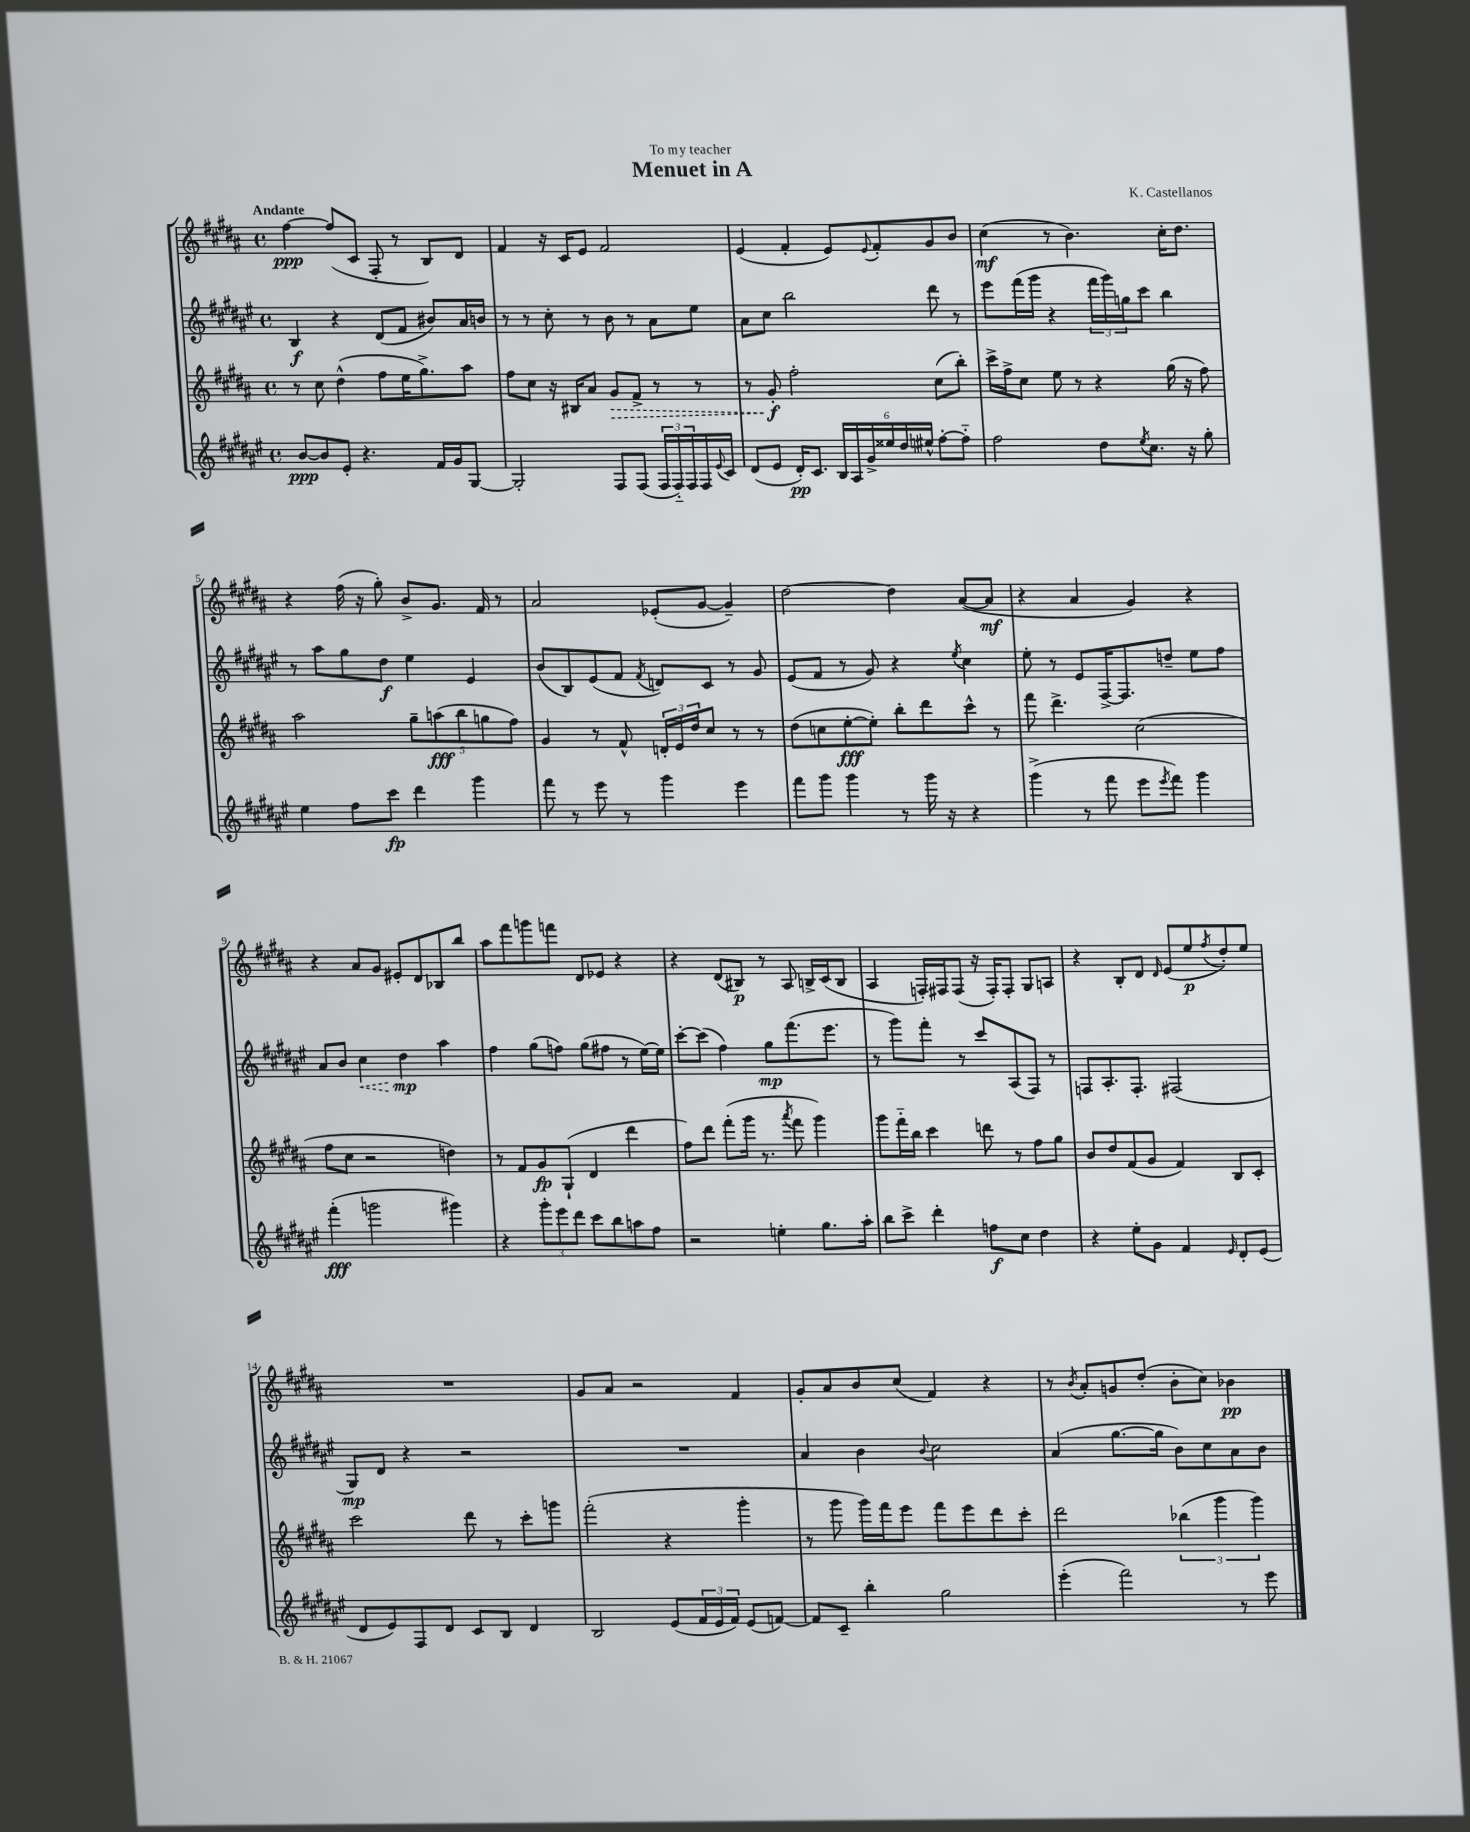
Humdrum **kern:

**kern	**dynam	**kern	**dynam	**kern	**dynam	**kern	**dynam
*part4	*part4	*part3	*part3	*part2	*part2	*part1	*part1
*staff4	*staff4	*staff3	*staff3	*staff2	*staff2	*staff1	*staff1
*clefG2	*	*clefG2	*	*clefG2	*	*clefG2	*
*k[f#c#g#d#a#e#]	*	*k[f#c#g#d#a#]	*	*k[f#c#g#d#a#e#]	*	*k[f#c#g#d#a#]	*
*M4/4	*	*M4/4	*	*M4/4	*	*M4/4	*
*met(c)	*	*met(c)	*	*met(c)	*	*met(c)	*
=1	=1	=1	=1	=1	=1	=1	=1
!	!	!	!	!	!	!LO:TX:a:B:t=Andante	!
[8b/L	ppp	8r	.	4B/	f	[4ff#\	ppp
8b/]	.	8cc#\	.	.	.	.	.
8e#'/J	.	(4dd#^^\	.	4r	.	(8ff#/L]	.
4.r	.	.	.	.	.	8c#/J	.
.	.	8ff#\L	.	(8d#/L	.	8F#'/	.
.	.	16ee\K	.	8f#/J	.	8r	.
.	.	8.gg#^\)	.	.	.	.	.
16f#/LL	.	.	.	8b#X/L)	.	8B/L)	.
16g#/J	.	.	.	.	.	.	.
[8G#/J	.	8aa#\J	.	16a#/L	.	8d#/J	.
.	.	.	.	16bn/JJ	.	.	.
=2	=2	=2	=2	=2	=2	=2	=2
2G#'/]	.	8ff#\L	.	8r	.	4f#/	.
.	.	8cc#\J	.	8r	.	.	.
.	.	16r	.	8cc#'\	.	16r	.
.	.	16B#X/KL	.	.	.	16c#/KL	.
.	.	8a#/J	.	8r	.	8e/J	.
!	!	!	!LO:HP:b	!	!	!	!
8F#/L	.	8g#/L	>	8b\	.	2f#/	.
(8F#/J	.	8f#^/J	.	8r	.	.	.
24F#/LL	.	8r	.	8a#\L	.	.	.
24F#/)	.	.	.	.	.	.	.
24F#/	.	.	.	.	.	.	.
16F#/	.	8r	.	8ee#\J	.	.	.
8qqe#/	.	.	.	.	.	.	.
16c#/JJ	.	.	.	.	.	.	.
=3	=3	=3	=3	=3	=3	=3	=3
(8d#/L	.	8r	.	8a#\L	.	(4e/	.
8e#/J	.	8g#'/	f	8cc#\J	.	.	.
16d#'/KL)	pp	2ff#'\	]	2bb\	.	4f#'/	.
8.c#/J	.	.	.	.	.	.	.
24B/LL	.	.	.	.	.	8e/L)	.
24A#/	.	.	.	.	.	.	.
24g#^/	.	.	.	.	.	.	.
.	.	.	.	.	.	8qqe/	.
24ee##X/	.	.	.	.	.	8f#'/	.
24dd#/	.	.	.	.	.	.	.
24ee#X^^/JJ	.	.	.	.	.	.	.
[8ff#'\L	.	(8cc#\L	.	8ddd#\	.	8g#/	.
8ff#\J]	.	8bb'\J)	.	8r	.	8b/J	.
=4	=4	=4	=4	=4	=4	=4	=4
2ff#\	.	16ccc#^\LL	.	8eee#\L	.	(4cc#\	mf
.	.	16ff#^\J	.	.	.	.	.
.	.	8cc#\J	.	(16fff#\L	.	.	.
.	.	.	.	16ggg#\JJ	.	.	.
.	.	8ee\	.	4r	.	8r	.
.	.	8r	.	.	.	4.b\)	.
8dd#\L	.	4r	.	24fff#\LL	.	.	.
.	.	.	.	24ggg#\)	.	.	.
.	.	.	.	24ggn\J	.	.	.
8qee#/	.	.	.	.	.	.	.
8.cc#\J	.	.	.	8ccc#\J	.	.	.
.	.	(16gg#\	.	4bb\	.	16cc#'\KL	.
16r	.	16r	.	.	.	8.dd#\J	.
8gg#'\	.	8ff#\)	.	.	.	.	.
!!LO:LB:g=z
=5	=5	=5	=5	=5	=5	=5	=5
4ee#\	.	2aa#\	.	8r	.	4r	.
.	.	.	.	8aa#\L	.	.	.
8ff#\L	.	.	.	8gg#\	.	(16ff#\	.
.	.	.	.	.	.	16r	.
8ccc#\J	fp	.	.	8dd#\J	f	8gg#'\)	.
4ddd#\	.	10gg#~\L	.	4ee#\	.	8b^/L	.
.	.	(10aan\	fff	.	.	.	.
.	.	.	.	.	.	8.g#/J	.
.	.	10bb\	.	.	.	.	.
4ggg#\	.	.	.	4e#/	.	.	.
.	.	10ggn\	.	.	.	.	.
.	.	.	.	.	.	16f#/	.
.	.	.	.	.	.	8r	.
.	.	10ff#\J)	.	.	.	.	.
=6	=6	=6	=6	=6	=6	=6	=6
8fff#\	.	4g#/	.	(8b/L	.	2a#/	.
8r	.	.	.	8B/)	.	.	.
8eee#\	.	8r	.	(8e#/	.	.	.
8r	.	8f#^^/	.	8f#/J	.	.	.
.	.	.	.	8qf#/	.	.	.
4ggg#\	.	24dn'/LL	.	8dn/L)	.	(8e-X'/L	.
.	.	24e/	.	.	.	.	.
.	.	24dd#/J	.	.	.	.	.
.	.	8cc#/J	.	8c#/J	.	[8g#/J	.
4eee#\	.	8r	.	8r	.	4g#~/])	.
.	.	8r	.	8g#/	.	.	.
=7	=7	=7	=7	=7	=7	=7	=7
8fff#\L	.	(8dd#\L	.	(8e#/L	.	[2dd#\	.
8ggg#\J	.	8ccn\	.	8f#/J	.	.	.
4ggg#\	.	[8ee'\	fff	8r	.	.	.
.	.	8ee'\J])	.	8g#/)	.	.	.
8r	.	8bb'\L	.	4r	.	4dd#\]	.
16ggg#\	.	8ddd#\	.	.	.	.	.
16r	.	.	.	.	.	.	.
.	.	.	.	8qee#/	.	.	.
4r	.	8ccc#^^\J	.	4cc#\	.	([8a#/L	.
.	.	8r	.	.	.	8a#/J]	mf
=8	=8	=8	=8	=8	=8	=8	=8
(4ggg#^\	.	8fff#\	.	8ee#'\	.	4r	.
.	.	4.ddd#^\	.	8r	.	.	.
8r	.	.	.	8e#/L	.	4a#/	.
8fff#\	.	.	.	[16F#^/K	.	.	.
.	.	.	.	8.F#/]	.	.	.
8eee#\L	.	(2cc#\	.	.	.	4g#/)	.
8qeee#/	.	.	.	.	.	.	.
8fff#\J)	.	.	.	8ddn~/J	.	.	.
4ggg#\	.	.	.	8ee#\L	.	4r	.
.	.	.	.	8ff#\J	.	.	.
!!LO:LB:g=z
=9	=9	=9	=9	=9	=9	=9	=9
(4fff#'\	fff	8ff#\L	.	8a#/L	.	4r	.
.	.	8cc#\J	.	8b/J	.	.	.
!	!	!	!	!	!LO:HP:b	!	!
2gggn\	.	2r	.	4cc#\	<	8a#/L	.
.	.	.	.	.	.	8g#/J	.
.	.	.	.	4dd#\	mp	8e#X'/L	.
.	.	.	.	.	.	8d#/	.
4ggg#X\)	.	4ddn\)	.	4aa#\	[	8B-X/	.
.	.	.	.	.	.	8bb/J	.
=10	=10	=10	=10	=10	=10	=10	=10
4r	.	8r	.	4ff#\	.	8aa#\L	.
.	.	8f#/L	.	.	.	8fff#\	.
12ggg#'\L	.	8g#/	fp	(8gg#\L	.	8gggn\	.
12eee#\	.	.	.	.	.	.	.
.	.	(8G#`/J	.	8ffn\J)	.	8fffn\J	.
12ddd#\J	.	.	.	.	.	.	.
8ccc#\L	.	4d#/	.	(8gg#\L	.	8d#/L	.
8bb\	.	.	.	8ff#X\J	.	8e-X/J	.
8aan\	.	4ddd#\	.	8r	.	4r	.
8ff#\J	.	.	.	[16ee#\LL)	.	.	.
.	.	.	.	16ee#\JJ]	.	.	.
=11	=11	=11	=11	=11	=11	=11	=11
2r	.	8ff#\L)	.	[8ccc#'\L	.	4r	.
.	.	8ddd#\J	.	(8ccc#\J]	.	.	.
.	.	(8fff#'\L	.	4ff#\)	.	(8d#/L	.
.	.	16ggg#\Jk	.	.	.	8B#X/J)	p
.	.	8.r	.	.	.	.	.
4een'\	.	.	.	8gg#\L	mp	8r	.
.	.	8qaaa#/	.	.	.	.	.
.	.	8fff#\	.	(8.fff#\	.	8A#/	.
8.gg#\L	.	4ggg#\)	.	.	.	16Bn^/LL	.
.	.	.	.	8.eee#\J	.	(16c#/J	.
.	.	.	.	.	.	8B/J	.
16aa#'\Jk	.	.	.	.	.	.	.
=12	=12	=12	=12	=12	=12	=12	=12
8bb\L	.	8ggg#\L	.	8r	.	4A#/	.
8ccc#^\J	.	16fff#\L	.	8ggg#\L)	.	.	.
.	.	16bb\JJ	.	.	.	.	.
4ddd#'\	.	4ccc#\	.	8fff#'\J	.	16Fn'/LL)	.
.	.	.	.	.	.	16F#X/J	.
.	.	.	.	8r	.	(8F#/J	.
8ffn\L	f	8dddn\	.	8ccc#/L	.	16r	.
.	.	.	.	.	.	16F#'/KL)	.
8cc#\J	.	8r	.	(8A#/	.	8F#'/J	.
4dd#\	.	8ff#\L	.	8F#/J)	.	8G#/L	.
.	.	8gg#\J	.	8r	.	8An/J	.
=13	=13	=13	=13	=13	=13	=13	=13
4r	.	8b/L	.	8Fn/L	.	4r	.
.	.	8dd#/	.	8.A#'/	.	.	.
8ee#'\L	.	(8f#/	.	.	.	8B'/L	.
.	.	.	.	8.F'/J	.	.	.
8g#\J	.	8g#/J	.	.	.	8d#/J	.
.	.	.	.	.	.	16qqd#/	.
4f#/	.	4f#/)	.	(2F#X/	.	(8e/L	.
.	.	.	.	.	.	8ee/	p
16qqe#/	.	.	.	.	.	8qff#/	.
8d#'/L	.	8B/L	.	.	.	8dd#'/)	.
(8e#/J	.	8c#'/J	.	.	.	8ee/J	.
!!LO:LB:g=z
=14	=14	=14	=14	=14	=14	=14	=14
8d#/L	.	2ccc#\	.	8G#/L)	mp	1r	.
8e#/)	.	.	.	8d#/J	.	.	.
8F#/	.	.	.	4r	.	.	.
8d#/J	.	.	.	.	.	.	.
8c#/L	.	8ddd#\	.	2r	.	.	.
8B/J	.	8r	.	.	.	.	.
4d#/	.	8ccc#'\L	.	.	.	.	.
.	.	8gggn\J	.	.	.	.	.
=15	=15	=15	=15	=15	=15	=15	=15
2B/	.	(2fff#'\	.	1r	.	8g#/L	.
.	.	.	.	.	.	8a#/J	.
.	.	.	.	.	.	2r	.
(8e#/L	.	4r	.	.	.	.	.
24f#/L	.	.	.	.	.	.	.
24e#/	.	.	.	.	.	.	.
24f#/JJ)	.	.	.	.	.	.	.
(8e#/L	.	4ggg#'\	.	.	.	4f#/	.
[8fn/J)	.	.	.	.	.	.	.
=16	=16	=16	=16	=16	=16	=16	=16
8f/L]	.	8r	.	4a#/	.	8g#'/L	.
8c#~/J	.	8ggg#\	.	.	.	8a#/	.
4bb'\	.	16ggg#\LL)	.	4b\	.	8b/	.
.	.	16fff#\J	.	.	.	.	.
.	.	8eee\J	.	.	.	(8cc#/J	.
.	.	.	.	8qqb/	.	.	.
2gg#\	.	8fff#\L	.	2cc#\	.	4f#/)	.
.	.	8eee\	.	.	.	.	.
.	.	8ddd#\	.	.	.	4r	.
.	.	8ccc#'\J	.	.	.	.	.
=17	=17	=17	=17	=17	=17	=17	=17
(4eee#'\	.	2ddd#\	.	(4a#/	.	8r	.
.	.	.	.	.	.	8qb/	.
.	.	.	.	.	.	8a#'/L	.
2fff#\)	.	.	.	[8.gg#\L	.	8gn/	.
.	.	.	.	.	.	(8dd#'/J	.
.	.	.	.	16gg#\Jk]	.	.	.
.	.	(6bb-X\	.	8b\L)	.	8b'\L	.
.	.	.	.	8cc#\	.	8cc#\J)	.
.	.	6ggg#\	.	.	.	.	.
8r	.	.	.	8a#\	.	4b-X\	pp
.	.	6ggg#\)	.	.	.	.	.
8eee#\	.	.	.	8b\J	.	.	.
==	==	==	==	==	==	==	==
*-	*-	*-	*-	*-	*-	*-	*-
